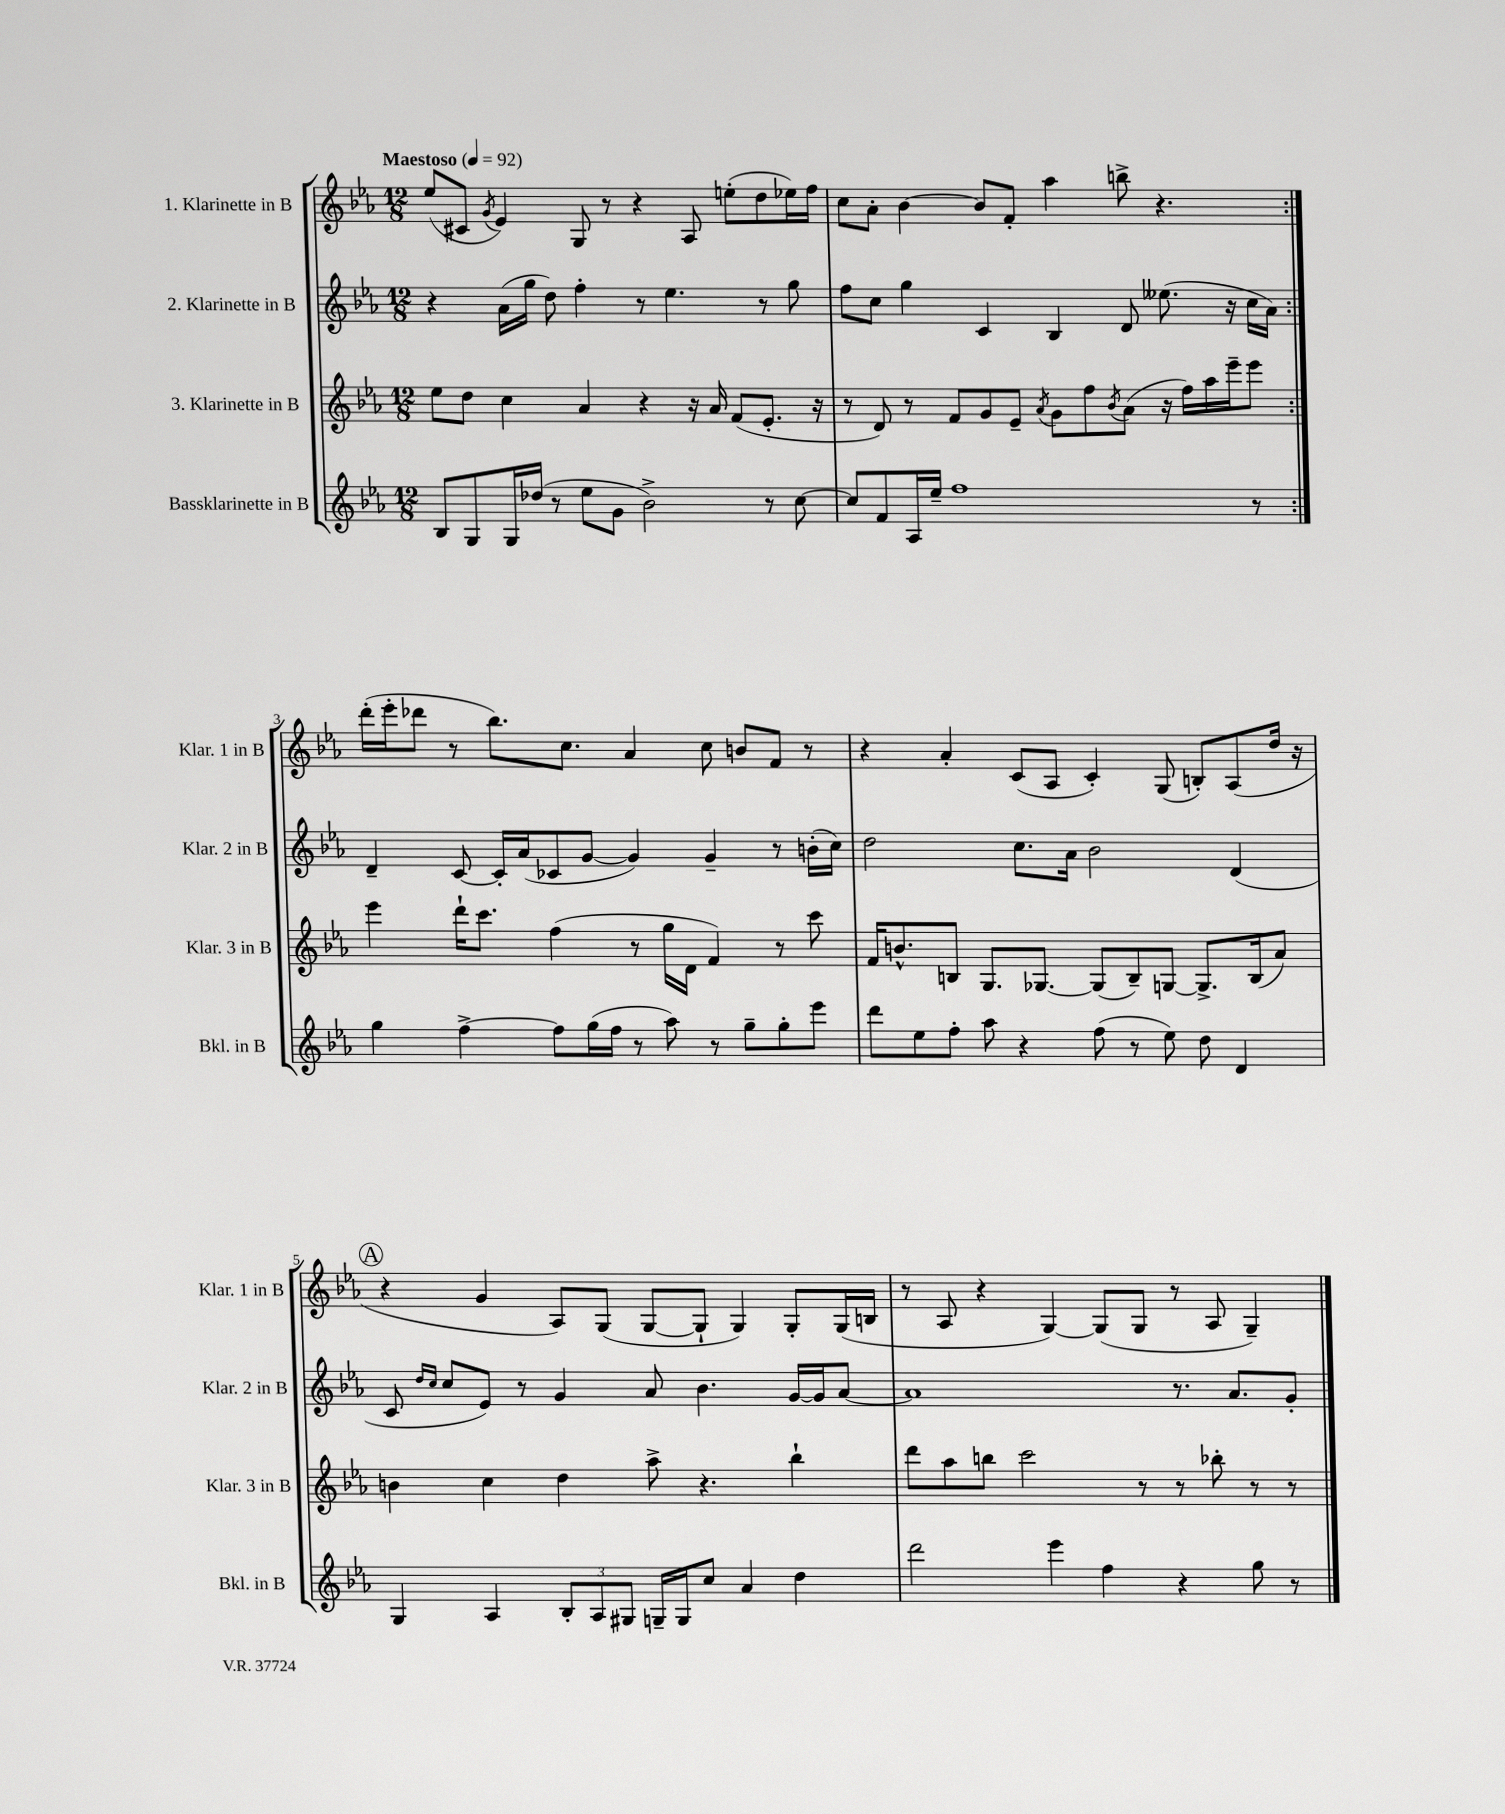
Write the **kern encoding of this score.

**kern	**kern	**kern	**kern
*part4	*part3	*part2	*part1
*staff4	*staff3	*staff2	*staff1
*I"Bassklarinette in B	*I"3. Klarinette in B	*I"2. Klarinette in B	*I"1. Klarinette in B
*I'Bkl. in B	*I'Klar. 3 in B	*I'Klar. 2 in B	*I'Klar. 1 in B
*clefG2	*clefG2	*clefG2	*clefG2
*k[b-e-a-]	*k[b-e-a-]	*k[b-e-a-]	*k[b-e-a-]
*M12/8	*M12/8	*M12/8	*M12/8
*MM92	*MM92	*MM92	*MM92
=1	=1	=1	=1
!	!	!	!LO:TX:a:B:t=Maestoso
8B-/L	8ee-\L	4r	(8ee-/L
8G/	8dd\J	.	8c#X/J
.	.	.	8qg/
16G/L	4cc\	(16a-\LL	4e-/)
(16dd-X/JJ	.	16gg\JJ	.
8r	.	8dd\)	.
8ee-\L	4a-/	4ff'\	8G/
8g\J	.	.	8r
2b-^\)	4r	8r	4r
.	.	4.ee-\	.
.	16r	.	8A-/
.	16a-/	.	.
.	(8f/L	.	(8een'\L
8r	8.e-'/J	8r	8dd\
[8cc\	.	8gg\	16ee-X\L)
.	16r	.	16ff\JJ
=2	=2	=2	=2
8cc/L]	8r	8ff\L	8cc\L
8f/	8d/)	8cc\J	8a-'\J
16A-/L	8r	4gg\	[4b-\
16ee-~/JJ	.	.	.
1ff	8f/L	.	.
.	8g/	4c/	8b-/L]
.	8e-~/J	.	8f'/J
.	8qa-/	.	.
.	8g\L	4B-/	4aa-\
.	8ff\	.	.
.	8qb-/	.	.
.	(8a-\J	8d/	8bbn^\
.	16r	(8.ee--X\	4.r
.	16ff\LL)	.	.
.	16aa-\	.	.
.	16eee-~\J	16r	.
8r	8eee-\J	16cc\LL	.
.	.	16a-\JJ)	.
!!LO:LB:g=z
=3:|!	=3:|!	=3:|!	=3:|!
4gg\	4eee-\	4d~/	(16ddd'\LL
.	.	.	16eee-'\J
.	.	.	8ddd-X\J
[4ff^\	16ddd`\KL	[8c/	8r
.	8.ccc\J	.	.
.	.	16c'/LL]	8.bb-\L)
.	.	(16a-/J	.
8ff\L]	(4ff\	8c-X/	.
.	.	.	8.cc\J
(16gg\L	.	[8g/J	.
16ff\JJ	.	.	.
8r	8r	4g/])	4a-/
8aa-\)	16gg\LL	.	.
.	16d\JJ	.	.
8r	4f/)	4g~/	8cc\
8gg~\L	.	.	8bn/L
8gg'\	8r	8r	8f/J
8eee-\J	8ccc\	(16bn'\LL	8r
.	.	16cc\JJ)	.
=4	=4	=4	=4
8ddd\L	16f/KL	2dd\	4r
.	8.bn^^/	.	.
8ee-\	.	.	.
8ff'\J	8Bn/J	.	4a-'/
8aa-\	8.G/L	.	.
4r	.	8.cc\L	(8c/L
.	[8.G-X/J	.	.
.	.	.	8A-/J
.	.	16a-\Jk	.
(8ff\	(8G-/L]	2b-\	4c'/)
8r	8B~/)	.	.
8ee-\)	[8Gn/J	.	(8G/
8dd\	8.G^/L]	.	8Bn'/L)
4d/	.	(4d/	(8A-/
.	(16B/k	.	.
.	8a-/J)	.	16dd/Jk
.	.	.	16r
!!LO:LB:g=z
!!LO:REH:place=s1:t=A
=5	=5	=5	=5
4G/	4bn\	8c/	4r
.	.	16qqdd/LL	.
.	.	16qqcc/JJ	.
.	.	8cc/L	.
4A-/	4cc\	8e-/J)	4g/
.	.	8r	.
12B-'/L	4dd\	4g/	8A-/L)
12A-/	.	.	.
.	.	.	(8G/J
12G#X/J	.	.	.
16Gn~/LL	8aa-^\	8a-/	[8G/L
16G/J	.	.	.
8cc/J	4.r	4.b-\	8G`/J]
4a-/	.	.	4G/)
4dd\	4bb-`\	[16g/LL	8G'/L
.	.	16g/J]	.
.	.	[8a-/J	(16G/L
.	.	.	16Bn/JJ
=6	=6	=6	=6
2ddd\	8ddd\L	1a-]	8r
.	8aa-\	.	8A-/
.	8bbn\J	.	4r
.	2ccc\	.	.
4eee-\	.	.	[4G/)
4ff\	.	.	(8G/L]
.	8r	.	8G/J
4r	8r	8.r	8r
.	8bb-X'\	.	8A-/
.	.	8.a-/L	.
8gg\	8r	.	4G~/)
8r	8r	8g'/J	.
==	==	==	==
*-	*-	*-	*-
